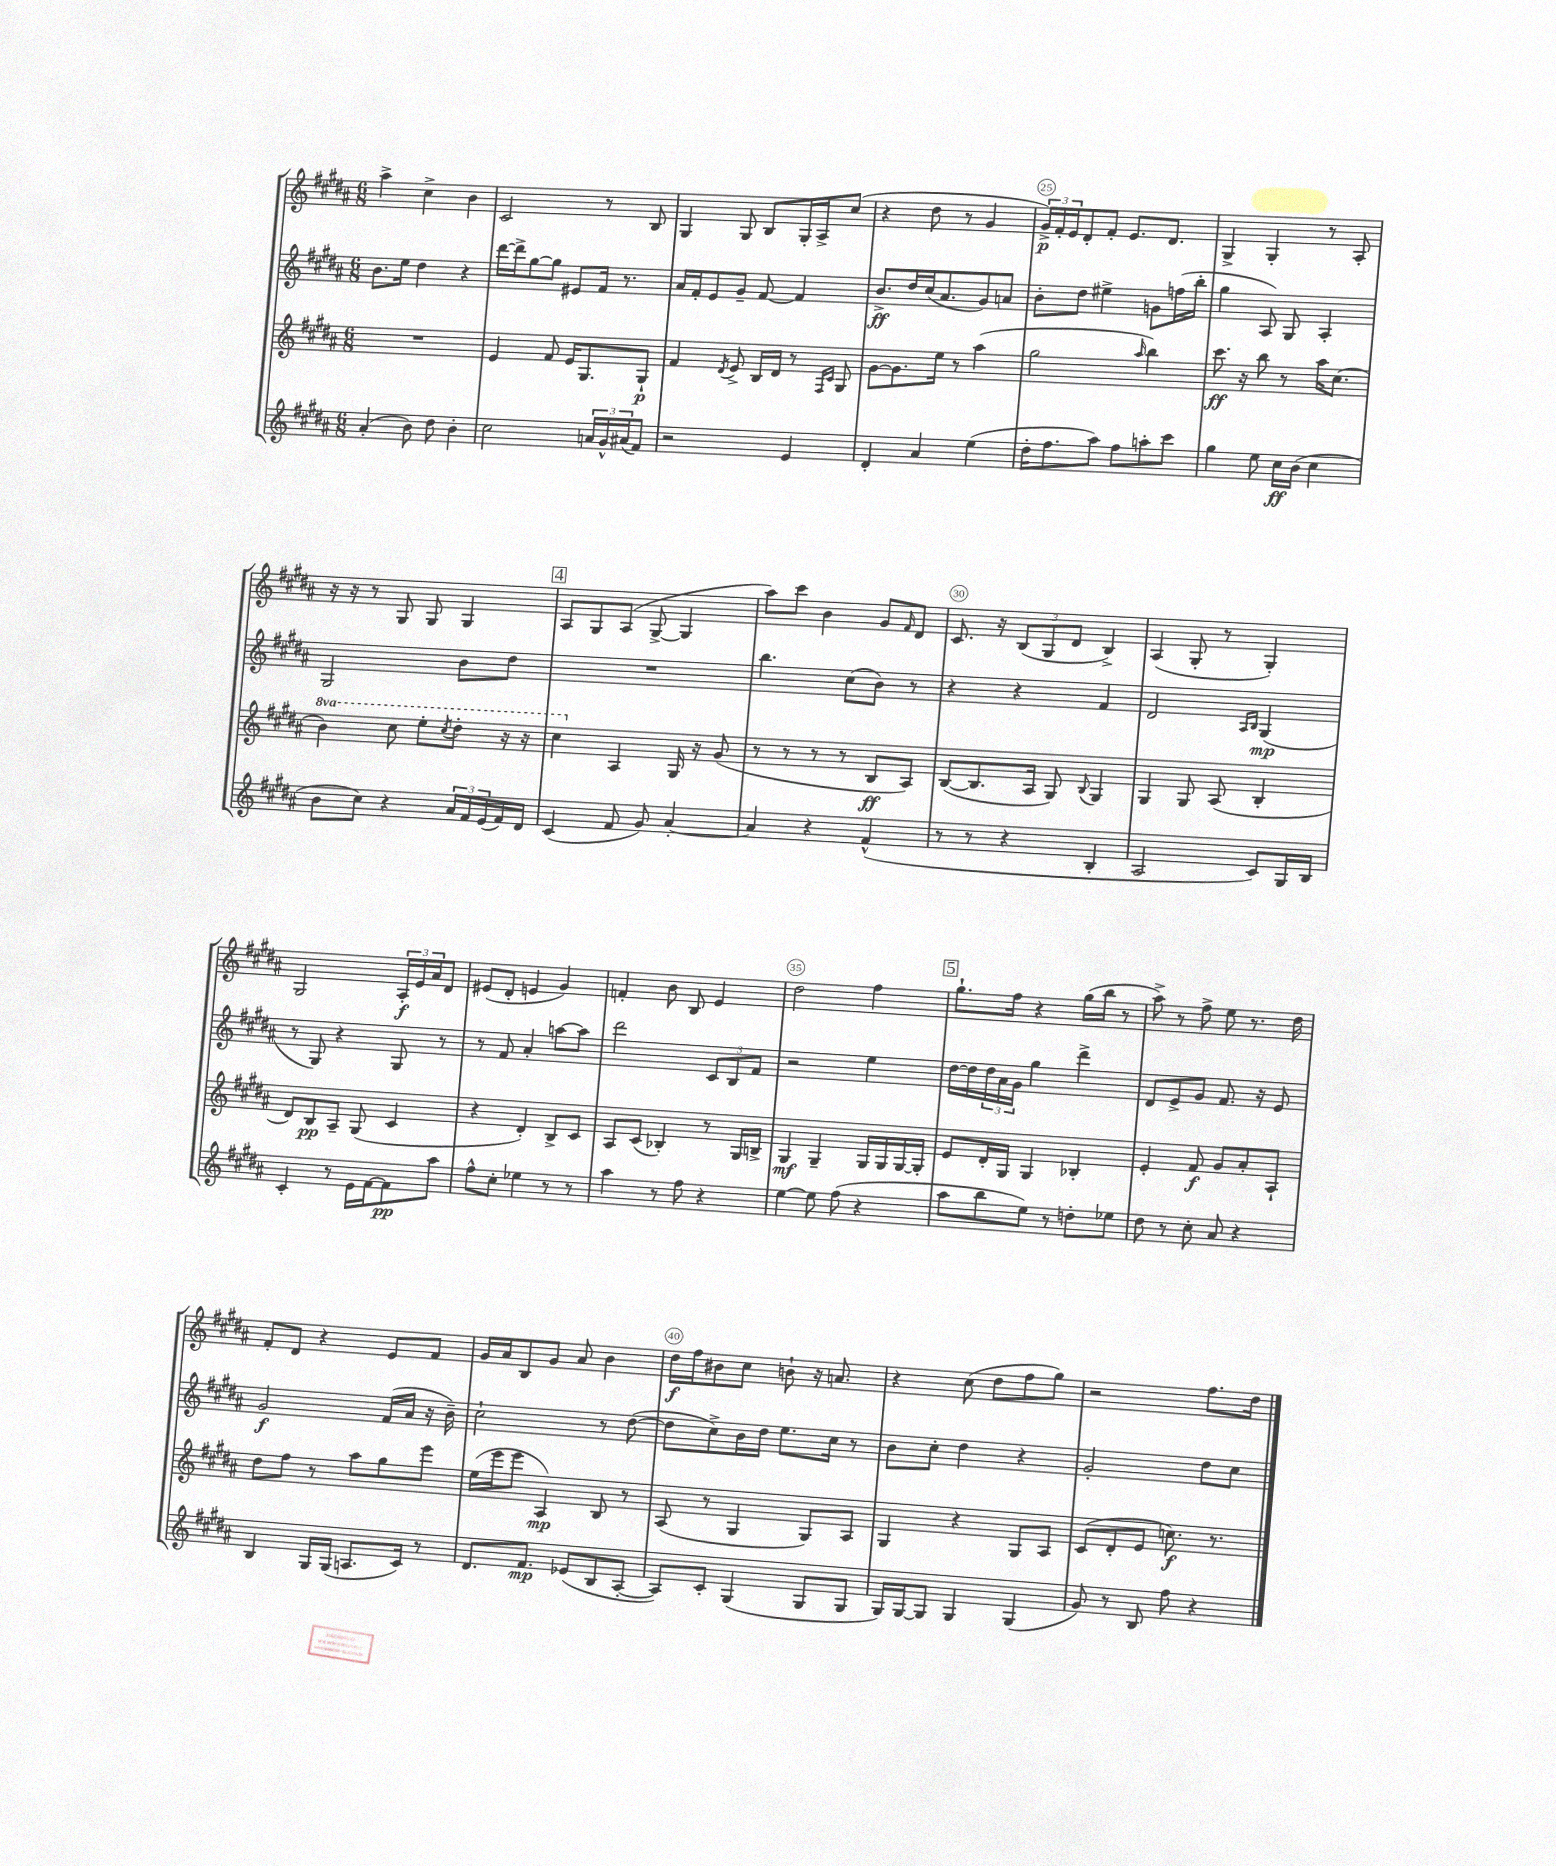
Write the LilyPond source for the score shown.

<<
\new StaffGroup <<
\new Staff = "s0" {
    \clef treble \key b \major \numericTimeSignature \time 6/8
    ais''4-> cis''4-> b'4 |
    cis'2 r8 b8 |
    gis4 gis8 b8 gis16-. ais16-> cis''8( |
    r4 dis''8 r8 gis'4 |
    \tuplet 3/2 { gis'16->\p) fis'16-. e'16 } dis'8-. fis'8-. e'8. dis'8. |
    gis4-> gis4-. r8 ais8-. |
    r16 r16 r8 gis8 gis8 gis4 |
    \mark \markup { \box "4" } ais8 gis8 ais8( gis8~-> gis4 |
    ais''8) cis'''8 b'4 gis'8 \grace { fis'16 } dis'8 |
    cis'8. r16 \tuplet 3/2 { b8( gis8 dis'8 } b4->) |
    ais4( gis8-. r8 gis4-.) |
    gis2 \tuplet 3/2 { ais16-.\f e'16 ais'16 } dis'8 |
    eis'8( dis'8-. e'4 gis'4) |
    f'4-. b'8 b8 e'4 |
    dis''2 fis''4 |
    \mark \markup { \box "5" } gis''8.-! fis''16 r4 gis''16( b''16 r8 |
    ais''8->) r8 fis''8-> e''8 r8. dis''16 |
    fis'8-. dis'8 r4 e'8 fis'8 |
    gis'16 ais'16 b8 gis'8 ais'8 b'4 |
    dis''16\f fis''16 bis'8 cis''8 b'8-! r16 a'8. |
    r4 cis''8( dis''8 fis''8 gis''8) |
    r2 fis''8. dis''16 \bar "|." |
}
\new Staff = "s1" {
    \clef treble \key b \major \numericTimeSignature \time 6/8
    b'8. e''16 dis''4 r4 |
    dis'''16~ dis'''16-> gis''8~ gis''8 eis'8 fis'16 r8. |
    ais'16 fis'16-. e'8 gis'8-- fis'8~ fis'4 |
    b'8.->\ff dis''16 cis''16( ais'8. gis'8) a'8 |
    b'8-. dis''8 eis''4-> g'8 f''16( b''16-. |
    gis''4 ais8) gis8 ais4-. |
    gis2 b'8 dis''8 |
    \mark \markup { \box "4" } R2. |
    b''4. cis''8( b'8) r8 |
    r4 r4 fis'4 |
    dis'2 \grace { ais16 b16 } gis4\mp( |
    r8 gis8) r4 gis8 r8 |
    r8 fis'8 ais'4-. a''8~ a''8 |
    dis'''2 \tuplet 3/2 { cis'8 b8 fis'8 } |
    r2 e''4 |
    \mark \markup { \box "5" } dis''16~ dis''16 \tuplet 3/2 { dis''16 ais'16 gis'16 } gis''4 dis'''4-> |
    dis'8 e'8-> gis'8 fis'8. r16 e'8 |
    gis'2\f fis'16( ais'16 r16 b'16--) |
    cis''2-! r8 dis''8~( |
    dis''8 cis''8->) b'16 dis''16 e''8. cis''16 r8 |
    b'8 cis''8-. dis''4 r4 |
    gis'2-. dis''8 cis''8 \bar "|." |
}
\new Staff = "s2" {
    \clef treble \key b \major \numericTimeSignature \time 6/8 \set Staff.ottavationMarkups = #ottavation-simple-ordinals
    R2. |
    e'4 fis'8 e'16 gis8. gis8-!\p |
    fis'4 \acciaccatura { dis'8 } e'8-> b16 dis'16 r8 \grace { fis16 cis'16 } gis8 |
    gis'8~ gis'8. e''16 r8 ais''4( |
    gis''2 \grace { ais''16 } b''4) |
    cis'''8.\ff r16 b''8 r8 ais''16 cis''8.( |
    \ottava #1 b''4) cis'''8 e'''8-. \acciaccatura { cis'''8 } dis'''8-. r16 r16 |
    \mark \markup { \box "4" } cis'''4 \ottava #0 ais4 gis16 r16 gis'8( |
    r8 r8 r8 r8 b8\ff ais8) |
    b8~( b8. ais16 gis8) \appoggiatura { b8 } gis4 |
    gis4 gis8 ais8( b4-. |
    dis'8) b8\pp ais8-- gis8( cis'4 |
    r4 dis'4-.) b8-> cis'8 |
    ais8 cis'8( bes4-.) r8 gis16 b16-> |
    gis4\mf gis4-- gis16 gis16 gis16~ gis16-. |
    \mark \markup { \box "5" } e'8 dis'16-. gis16 gis4 bes4-. |
    e'4-. fis'8\f gis'8 ais'8-. ais8-! |
    dis''8 fis''8 r8 ais''8 gis''8 e'''8 |
    e''16( e'''16 e'''8 ais4\mp) b8 r8 |
    ais8( r8 gis4 gis8) ais8 |
    gis4 r4 gis8 ais8 |
    cis'8( dis'8-. e'8 c''8.\f) r8. \bar "|." |
}
\new Staff = "s3" {
    \clef treble \key b \major \numericTimeSignature \time 6/8
    ais'4-.( b'8) dis''8 b'4-. |
    cis''2 \tuplet 3/2 { a'16 gis'16-^ ais'16( } fis'8) |
    r2 e'4 |
    dis'4-. ais'4 e''4( |
    dis''16-. fis''8. ais''8) fis''8 a''8-. cis'''8 |
    gis''4 e''8 cis''16\ff b'16( cis''4 |
    b'8 cis''8) r4 \tuplet 3/2 { ais'16 fis'16 e'16( } fis'16) dis'16 |
    \mark \markup { \box "4" } cis'4( fis'8 gis'8) ais'4~-. |
    ais'4 r4 fis'4-^( |
    r8 r8 r4 b4-. |
    ais2 cis'8) gis16 b16 |
    cis'4-. r8 e'16 fis'16~ fis'8\pp ais''8 |
    fis''8-^ cis''8-. ees''4 r8 r8 |
    ais''4 r8 fis''8 r4 |
    e''4~ e''8 fis''8( r4 |
    \mark \markup { \box "5" } ais''8 b''8 e''8) r8 d''8-. ees''8 |
    dis''8 r8 cis''8-. ais'8 r4 |
    b4 gis16 gis16( a8. cis'16) r8 |
    dis'8. fis'8.\mp ees'8( b8 ais8~-. |
    ais8) cis'8-. gis4( gis8 gis8 |
    gis16) gis16~ gis8 gis4 gis4( |
    gis'8) r8 b8 fis''8 r4 \bar "|." |
}
>>
>>
\layout { \context { \Score currentBarNumber = #21 \override BarNumber.break-visibility = ##(#f #t #t) barNumberVisibility = #(every-nth-bar-number-visible 5) \override BarNumber.stencil = #(make-stencil-circler 0.1 0.3 ly:text-interface::print) } }
